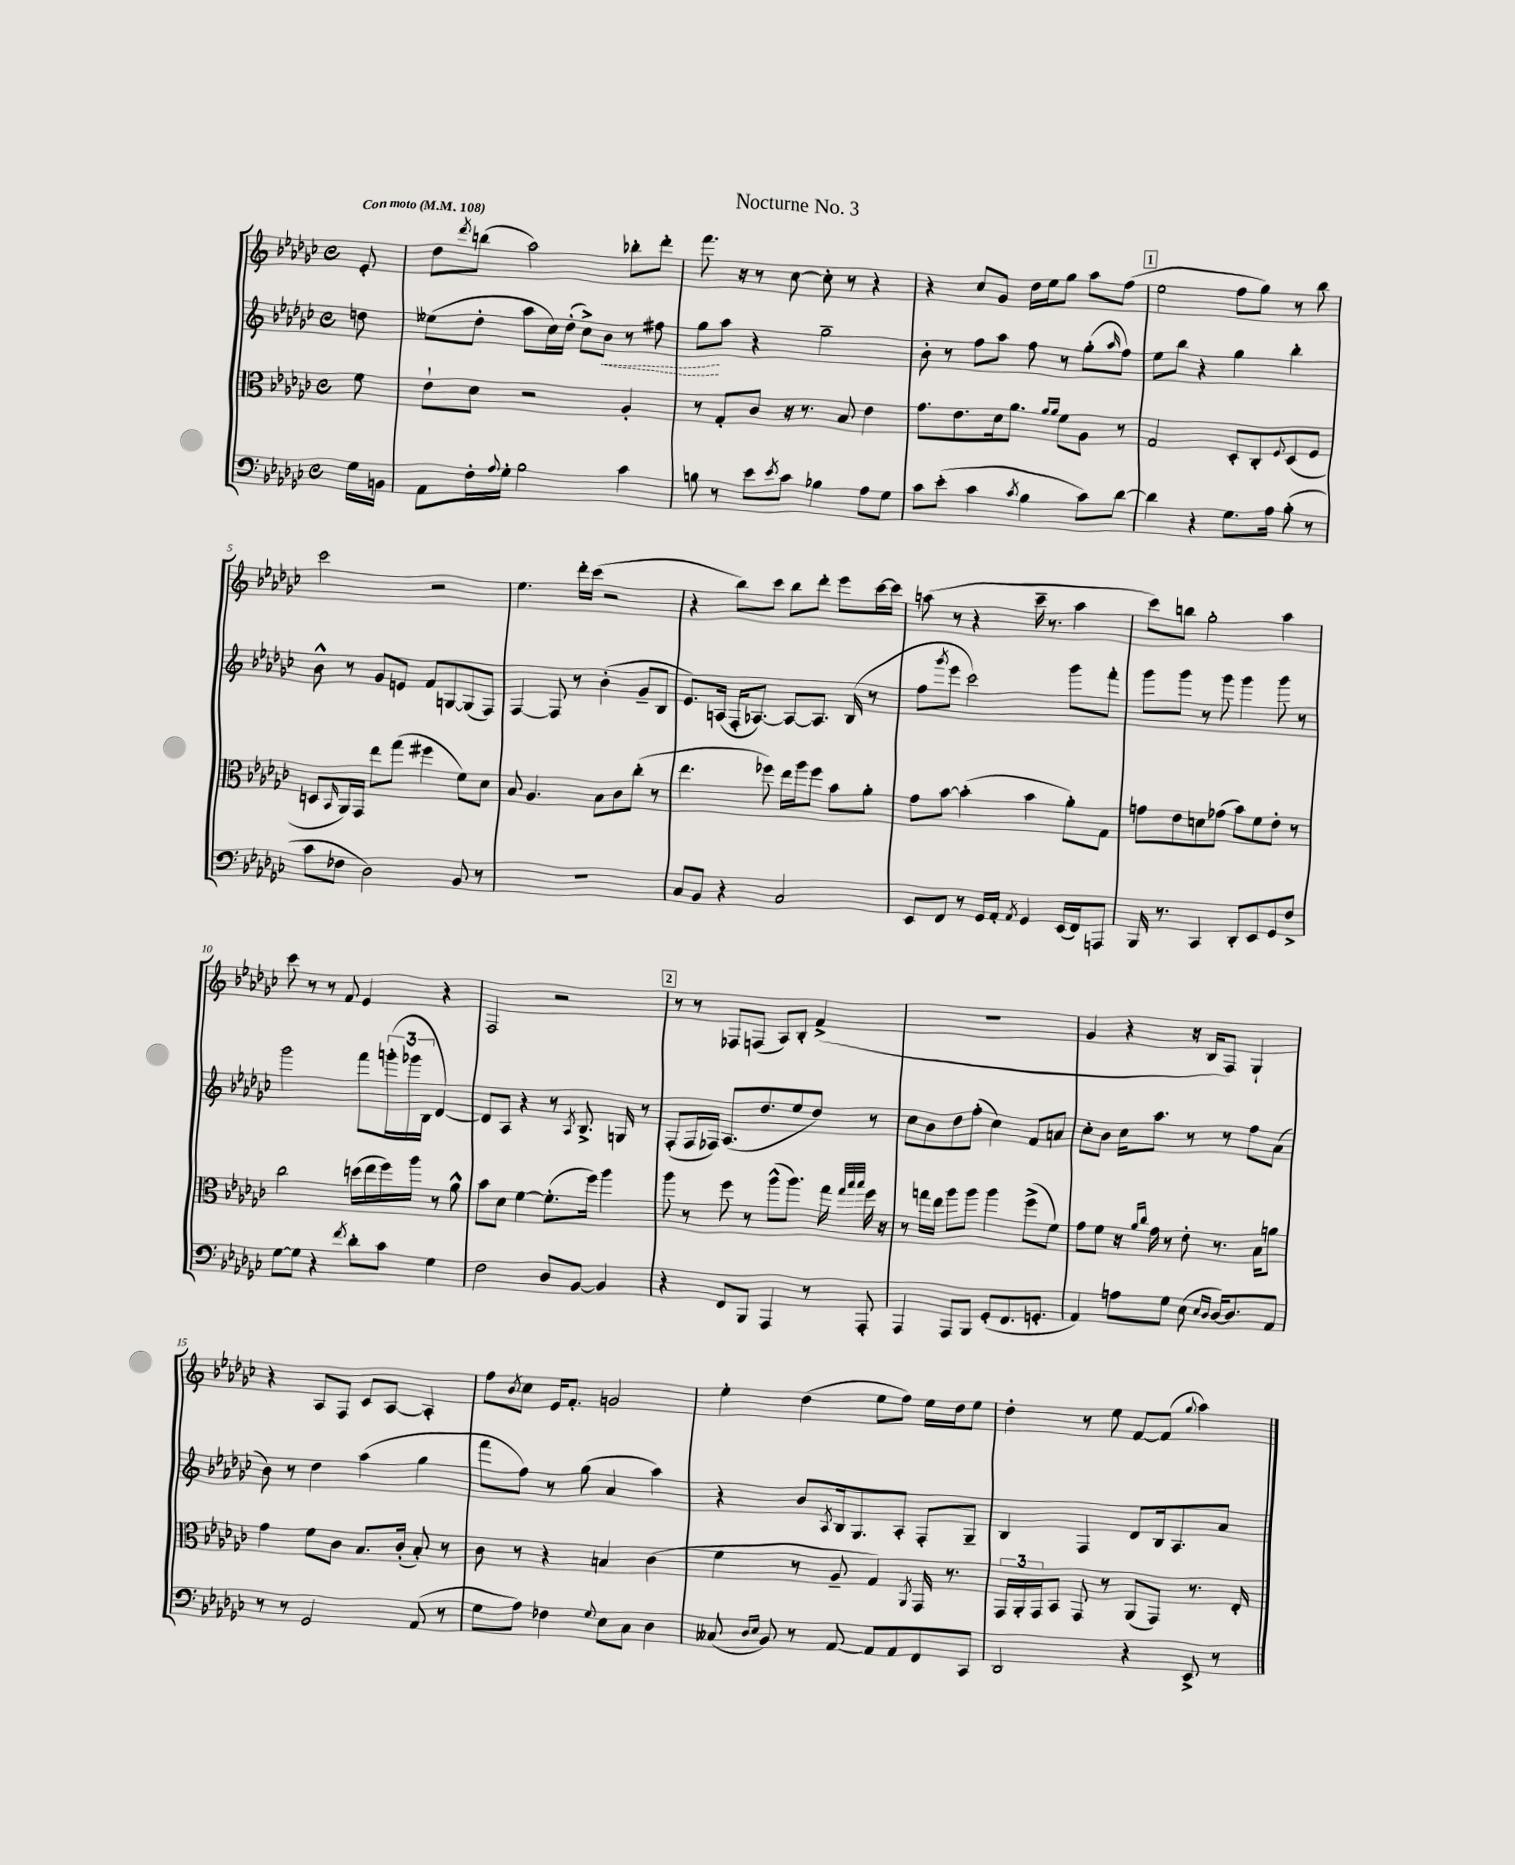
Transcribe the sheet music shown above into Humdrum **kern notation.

**kern	**kern	**kern	**kern
*staff4	*staff3	*staff2	*staff1
*clefF4	*clefC3	*clefG2	*clefG2
*k[b-e-a-d-g-c-]	*k[b-e-a-d-g-c-]	*k[b-e-a-d-g-c-]	*k[b-e-a-d-g-c-]
*M4/4	*M4/4	*M4/4	*M4/4
*met(c)	*met(c)	*met(c)	*met(c)
*MM108	*MM108	*MM108	*MM108
16G-	8f	8dd	8e-'
16BB	.	.	.
=	=	=	=
8AA-	8e-`	(8ee--	8dd-
.	.	.	8qddd-
16F'	8d-	8dd-'	(8bb
8qqA-	.	.	.
16G-'	.	.	.
2B-	2r	8aa-	2aa-)
.	.	16cc-)	.
.	.	(16dd-'	.
.	.	8cc-^)	.
.	.	8b-	.
4c-	4A-'	8r	8bb-'
.	.	8ff#	8ddd-'
=	=	=	=
8B	8r	8gg-	8.fff
8r	8G-'	8aa-	.
.	.	.	16r
8e-	8c-	4r	8r
8qe-	.	.	.
8c-	16r	.	[8cc-
.	8.r	.	.
4B-	.	2gg-~	8cc-']
.	8B-	.	8r
8A-	4e-	.	4r
8G-	.	.	.
=	=	=	=
8c-	8.g-	8b-'	4r
(8e-'	.	8r	.
.	8.e-	.	.
4c-	.	8ff	8cc-
.	16d-	8aa-	8g-
.	8.a-	.	.
8qc-	.	.	.
4B-	.	8ff	16dd-
.	.	.	16ee-
.	16qqa-	.	.
.	16qqa-	.	.
.	8f	8r	8gg-
8c-)	8A-	(8gg-'	8aa-
.	.	16qqaa-	.
[8d-	8r	8ff)	(8ff
=	=	=	=
4d-]	2G-	8ee-	2ee-
.	.	8bb-	.
4r	.	4r	.
8.G-	8D-'	4gg-	8ff
.	8C-'	.	8gg-)
16A-	.	.	.
.	8qqF	.	.
(8B-'	(8D-	4bb-'	8r
8r	8F	.	8bb-
=	=	=	=
8c-	8D	8b-^^	2ccc-
.	16qqBB-	.	.
8F-	16AA-)	8r	.
.	16GG-	.	.
2D-)	8ee-	8g-	.
.	(8gg-	8e	.
.	4ff#	8f	2r
.	.	[8G	.
8BB-	8f)	(8G]	.
8r	8d-	8F)	.
=	=	=	=
1r	8B-	[4F	4.ee-
.	4.A-	.	.
.	.	8F]	.
.	.	8r	16ddd-'
.	.	.	(16ccc-
.	8B-	(4b-'	2r
.	8c-	.	.
.	(8cc-'	8g-~	.
.	8r	8B-	.
=	=	=	=
8C-	4.ee-	8.e-)	4r
8BB-	.	.	.
.	.	(16A	.
4r	.	16F'	8bb-)
.	.	[8.A-)	.
.	8ff-)	.	8ccc-
2C-	16ee-	8A-_	8bb-
.	16aa-	.	.
.	8ff-	8.A-]	8ddd-'
.	8b-	.	8eee-
.	.	(16B-	.
.	8a-'	8r	[16ccc-
.	.	.	16ccc-]
=	=	=	=
8EE-	8g-	8ff	(8aa
.	.	8qggg-	.
8FF	[8b-	8eee-	8r
8r	(4b-']	2ccc-)	4r
16GG-	.	.	.
16AA-'	.	.	.
8qAA-	.	.	.
4GG-	4b-	.	16ccc-~
.	.	.	8.r
(16EE-	8a-')	8ggg-	4aa
16FF)	.	.	.
8AAA	8G-	8fff'	.
=	=	=	=
16BBB-	8g	8ggg-	8ccc-)
8.r	.	.	.
.	8e-	8ggg-	8bb
4CC-	8d	8r	2gg-'
.	(8g-	8ggg-	.
8DD-'	8b-)	4ggg-	.
8EE-	8f	.	.
8GG-	8e-'	8ggg-	4aa-
8F^	8r	8r	.
=	=	=	=
[8G-	2cc-	2ggg-	8ccc-
8G-]	.	.	8r
4r	.	.	8r
.	.	.	8f
8qf	.	.	.
8d-'	(16dd	8fff	4e-
.	16ee-	.	.
8c-	16ff)	(24ggg'	.
.	.	24ggg-	.
.	16aa-	.	.
.	.	24B-	.
4G-	8r	[4d-)	4r
.	8a-^^	.	.
=	=	=	=
2F	8b-	8d-]	2F
.	8d-	8A-	.
.	[4f	4r	.
8D-	(8.f']	8r	2r
.	.	8qA-	.
[8BB-	.	8.B-^	.
.	16ff)	.	.
4BB-]	4aa-	.	.
.	.	16G	.
.	.	8r	.
=	=	=	=
4r	8aa-	(8F'	8r
.	8r	16F	8r
.	.	16F-)	.
8FF	8ff	(8.A-	8F-
8BBB-	8r	.	(8F
.	.	8.dd-	.
4AAA-	(8aa-^^	.	8A-)
.	8.aa-)	8ee-	8B-'
8r	.	8dd-)	(4f^
.	16gg-	.	.
.	32qqgg-	.	.
.	32qqbb-	.	.
.	32qqbb-	.	.
8AAA-'	16ff	8r	.
.	16r	.	.
=	=	=	=
4AAA-	8r	8cc-	1r
.	16gg	8b-	.
.	16ee-	.	.
8AAA-	8aa-	8dd-	.
8BBB-	8aa-	(8ff'	.
(8GG-'	4aa-	4cc-)	.
8.FF	.	.	.
.	(8ff^	8f	.
8.GG'	.	.	.
.	8f)	8a	.
=	=	=	=
4AA-)	8g-	8cc-'	4g-
.	8f	8b-	.
8A	16r	16cc-	4r
.	16qqa-	.	.
.	16qqcc-	.	.
.	16g-	8.aa-	.
8G-	8r	.	.
(8E-	8e-'	8r	16r
.	.	.	16B-
16qqE-	.	.	.
16qqD-	.	.	.
[16D-)	8.r	8r	8F)
8.D-]	.	.	.
.	.	8ff	4G-`
.	16B-	.	.
8AA-	8a	(8a-	.
=	=	=	=
8r	4g-	8b-)	4r
8r	.	8r	.
2GG-	8f	4dd-	8A-
.	8c-	.	8F
.	8.B-	(4aa-	8c-
.	.	.	[8A-
.	(16c-'	.	.
(8AA-	8B-')	4gg-	4A-']
8r	8r	.	.
=	=	=	=
8G-	8c-	8fff	8ff
.	.	.	8qb-
8A-)	8r	8ff)	8cc-
4F-	4r	8r	16e-
.	.	.	8.f'
.	.	(8gg-	.
8qqG-	.	.	.
8E-	4B	4a-	2g
8C-	.	.	.
4D-	(4c-	4aa-)	.
=	=	=	=
(8C--	4f	4r	4ee-'
16qqD-	.	.	.
16qqE-	.	.	.
8BB-)	.	.	.
8r	8r	8b-	(4dd-
.	.	8qA-	.
[8AA-	8A-~	16B-	.
.	.	8.G-	.
8AA-]	4G-)	.	8ee-
8AA-	.	8A-'	8ff)
.	8qAA-	.	.
8FF	16GG-	8F'	16ee-
.	8.r	.	16dd-
8CC-	.	8G-~	8ee-
=	=	=	=
2DD-	24GG-	4B-	4dd-'
.	24AA-'	.	.
.	24GG-	.	.
.	8BB-	.	.
.	8GG-	4F	8r
.	8r	.	8ee-
4r	(8AA-	8d-	[8f
.	8GG-)	16B-	(8f]
.	.	8.A-	.
.	.	.	8qqgg-
8EE-^	8.r	.	4aa-)
8r	.	8a-	.
.	16E-'	.	.
==	==	==	==
*-	*-	*-	*-
